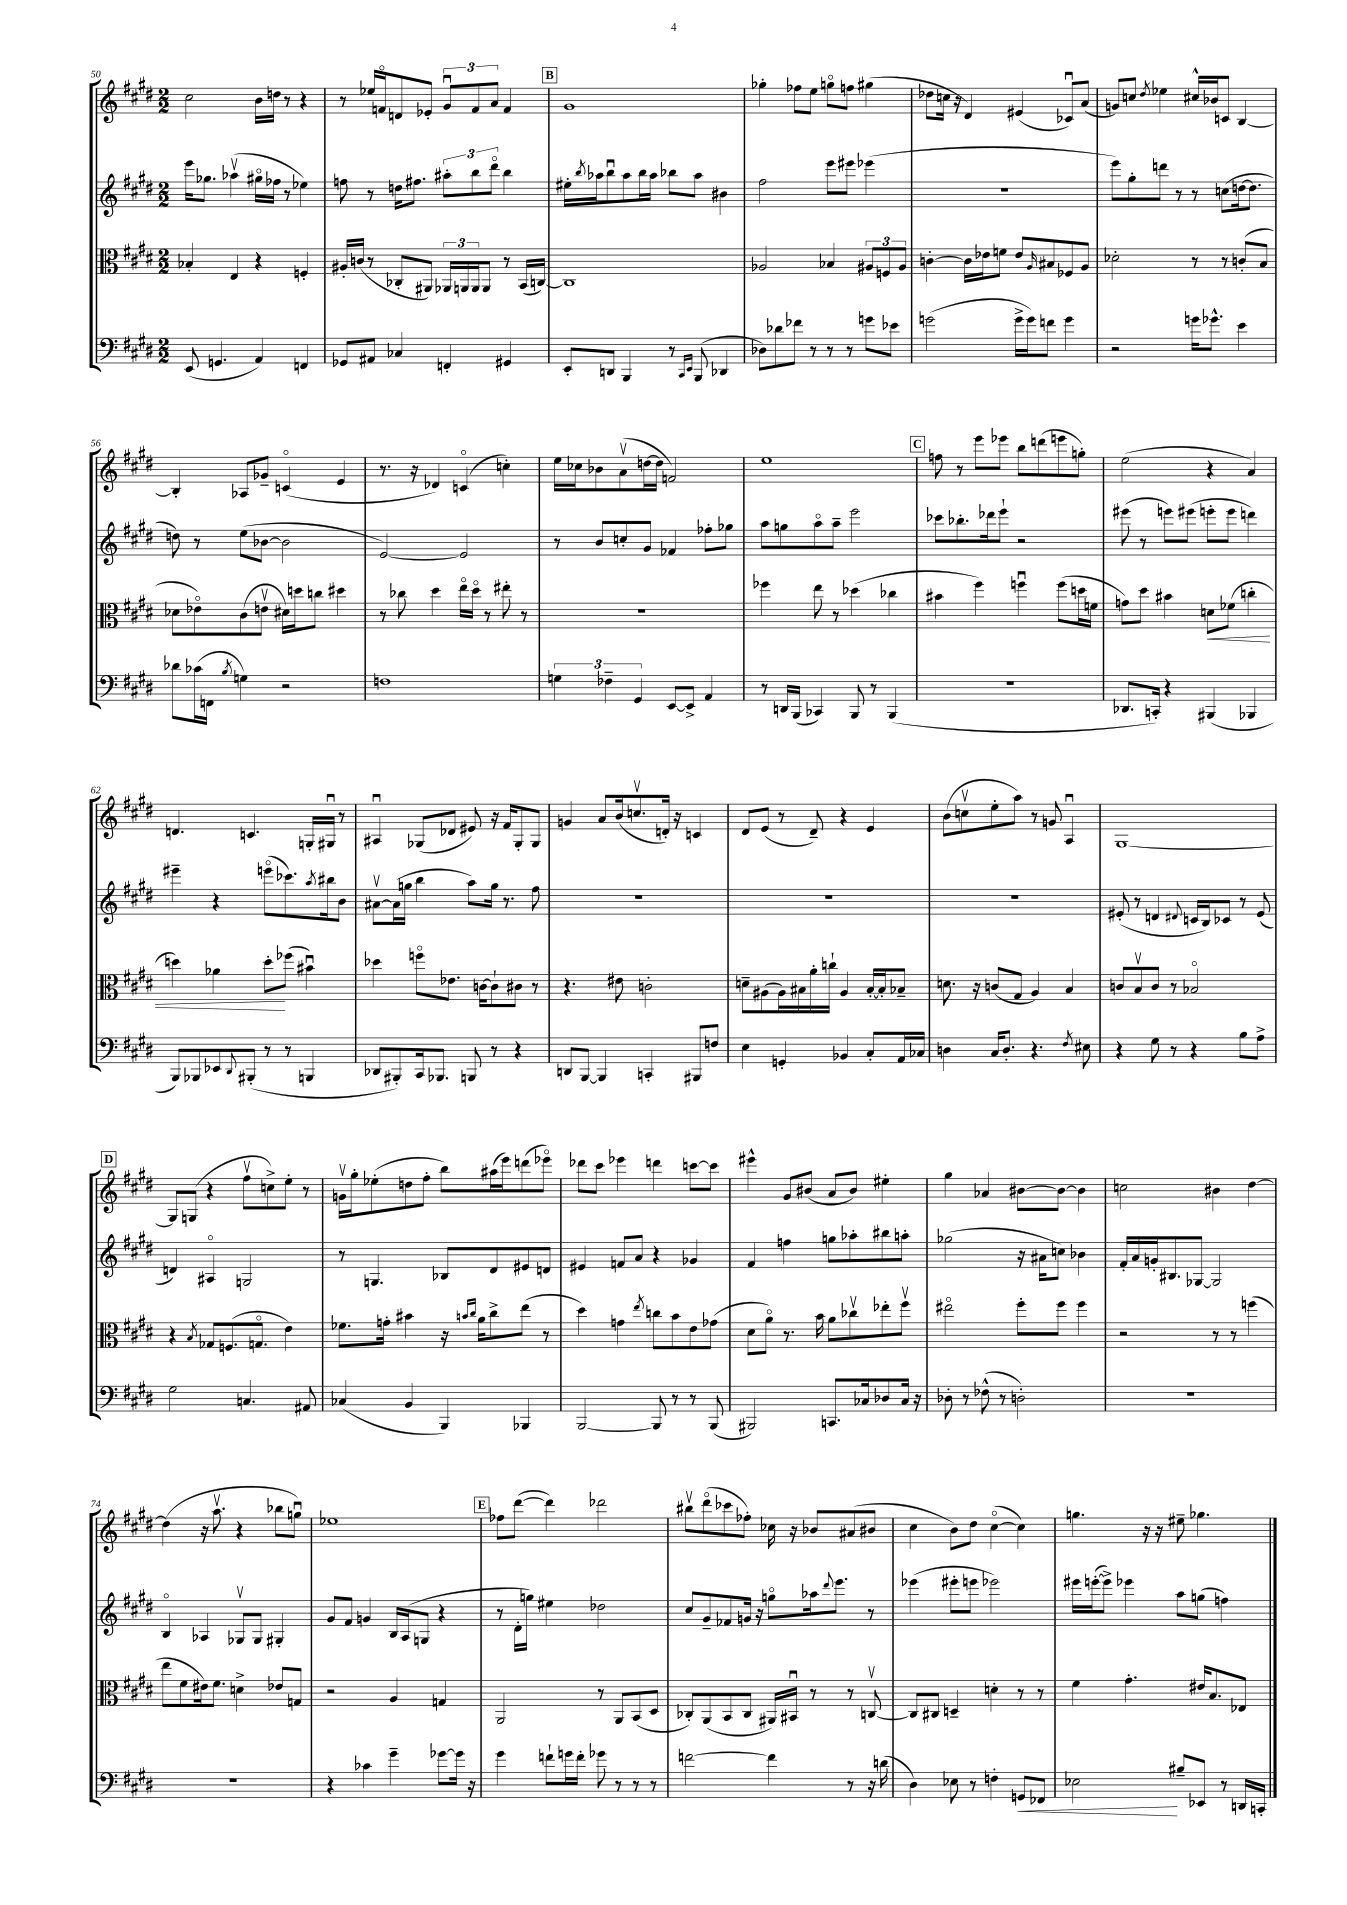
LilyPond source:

<<
\new StaffGroup <<
\new Staff = "s0" {
    \clef treble \key e \major \numericTimeSignature \time 2/2
    cis''2 b'16 d''16 r8 r4 |
    r8 ees''16 f'16\flageolet d'8 ees'8-. \tuplet 3/2 { gis'8\downbow f'8 a'8 } f'4 |
    \mark \markup { \box "B" } gis'1 |
    ges''4-. fes''8 e''8 g''8\flageolet f''8 gis''4( |
    des''8 c''16 r16 dis'4) eis'4( ces'8\downbow) a'8( |
    g'8) c''8 \acciaccatura { dis''8 } ees''4 cis''16-^ bes'16 c'8 b4~ |
    b4-. aes8 ges'8-- c'4\flageolet( e'4 |
    r8. r16 des'4) c'4\flageolet( c''4-.) |
    e''16 ces''16 bes'8 a'8\upbow( d''16~ d''16 f'2) |
    e''1 |
    \mark \markup { \box "C" } f''8 r8 e'''8 ees'''8 b''8 d'''8( e'''8 g''8-.) |
    e''2( r4 a'4) |
    d'4. c'4. g16-. gis16\downbow r8 |
    ais4\downbow ges8( des'8 eis'8) r16 fis'16 ges8-. ges8 |
    g'4 a'8 b'16( c''8.\upbow d'16-.) r16 c'4 |
    dis'8 e'8( r8 dis'8--) r4 e'4 |
    b'8( c''8\upbow e''8-. a''8) r8 g'8 a4\downbow |
    gis1~ |
    \mark \markup { \box "D" } gis8 g8( r4 fis''8\upbow c''8->) e''8-. r8 |
    g'16\upbow gis''16-. ees''8-.( d''8 fis''8-. b''8) ais''16( e'''16) d'''8( ees'''8\flageolet) |
    des'''8 cis'''8 ees'''4 d'''4 c'''8~ c'''8 |
    eis'''4-^ gis'8 bis'8( a'8 bis'8) eis''4-. |
    gis''4 aes'4 bis'8~ bis'8~ bis'4 |
    c''2 bis'4 dis''4~ |
    dis''4( r16 a''8.\upbow r4 bes''8 g''8\downbow) |
    ees''1 |
    \mark \markup { \box "E" } fes''8 dis'''8~( dis'''4) des'''2 |
    bis''8\upbow dis'''8\flageolet( ces'''8 fes''8-.) ces''16 r16 bes'8 ais'8( bis'8 |
    cis''4 b'8) dis''8 cis''4~\flageolet( cis''4) |
    g''4. r16 r16 eis''8-- ges''4. \bar "|." |
}
\new Staff = "s1" {
    \clef treble \key e \major \numericTimeSignature \time 2/2
    e'''16 ges''8. aes''4\upbow( gis''16\flageolet fes''16 r8 ees''4) |
    f''8 r8 d''16 fis''8. \tuplet 3/2 { ais''8-. b''8 dis'''8\flageolet } b''4 |
    \mark \markup { \box "B" } eis''16-. \acciaccatura { b''8 } aes''16 b''8\downbow aes''8 b''16 aes''16 bes''8 aes''8 bis'4 |
    fis''2 e'''8 eis'''8 ees'''4( |
    r1 |
    e'''8) gis''8-. d'''8 r8 r8 c''8( d''16~ d''8. |
    d''8) r8 e''8( bes'8~ bes'2 |
    e'2~) e'2 |
    r8 b'8 c''8-. gis'8 fes'4 fes''8-. ges''8 |
    a''8 g''8 a''8\flageolet a''8-- e'''2 |
    \mark \markup { \box "C" } ces'''8 bes''8.-. des'''16 e'''8-! r2 |
    eis'''8( r8 e'''8) eis'''8( e'''8-. e'''8 d'''4) |
    eis'''4-- r4 e'''8\flageolet( ces'''8.) \acciaccatura { a''8 } bis''16 b'8 |
    ais'8~\upbow ais'16( g''16 b''4 a''8) g''16 r8. fis''8 |
    R1 |
    R1 |
    R1 |
    eis'8-.( r8 d'4 \appoggiatura { dis'8 } c'16 b16) ces'8 r8 eis'8( |
    \mark \markup { \box "D" } d'4) ais4\flageolet g2 |
    r8 g4. bes8 dis'8 eis'8 d'8 |
    eis'4 f'8 a'8 r4 ges'4 |
    fis'4 f''4 g''8 aes''8-. bis''8 a''8-. |
    ges''2( r16 ais'16 c''8) bes'4 |
    fis'16-. a'16 g'16-. bis8. ges8~ ges2 |
    b4\flageolet aes4 ges8\upbow ges8 gis4-. |
    gis'8 fis'8 g'4 b16 a16( g8 r4 |
    \mark \markup { \box "E" } r8 dis'16-. g''16) eis''4 des''2 |
    cis''8 gis'8-- fes'8 g'16 r16 g''8\flageolet aes''16 \appoggiatura { dis'''8 } e'''8. r8 |
    ees'''4( eis'''8-. e'''8 ees'''2) |
    eis'''16 e'''16~-.( e'''8->) ees'''4 a''8 g''8( f''4) \bar "|." |
}
\new Staff = "s2" {
    \clef alto \key e \major \numericTimeSignature \time 2/2
    bes4-. e4 r4 f4-. |
    ais16-. c'16( r8 ces8-. ais,8) \tuplet 3/2 { aes,16 a,16 a,16 } a,8 r8 b,16( c16~) |
    \mark \markup { \box "B" } c1 |
    aes2 bes4 \tuplet 3/2 { ais8 f8 ais8 } |
    c'4~-. c'16 ees'16 f'8 ees'8 \grace { a16 } bis8 fes8 a8 |
    des'2-. r8 r8 c'8-.( b8 |
    des'8 ees'8\flageolet) cis'8( e'8\upbow dis'16) d''16 c''8 dis''4 |
    r8 ces''8 dis''4 e''16\flageolet dis''16\flageolet r8 eis''8-. r8 |
    r1 |
    fes''4 e''8 r8 des''4( ces''4 |
    \mark \markup { \box "C" } bis'4 fis''4) f''4\downbow f''8( d''16 f'16 |
    g'8) dis''8 bis'4 d'8\< fes'8( c''4-. |
    d''4) aes'4 d''8-.\! fes''8( bis'4\downbow) |
    des''4 f''8\flageolet ees'8. c'16~ c'8-! cis'8 r8 |
    r4. eis'8 c'2-. |
    d'8-- ais8( ais16) bis16 a'16-. c''16-! ais4 bis16~-. bis16-. bes8-- |
    d'8. r16 c'8( gis8 a4) b4 |
    c'8 b8\upbow c'8 r8 bes2\flageolet |
    \mark \markup { \box "D" } r4 \acciaccatura { b8 } ges8 f8.( g8.\flageolet e'4) |
    fes'8. g'16-. bis'4 r16 \grace { b'16 cis''16 } a'16 cis''8-> e''8( r8 |
    dis''4) g'4 \acciaccatura { e''8 } c''8 b'8 e'8 ges'8( |
    dis'8 a'8\flageolet) r8. b'16 a'8 ces''8\upbow ees''8-. fis''8\upbow |
    eis''2\flageolet fis''8-. fis''8 fis''4 |
    r2 r8 r8 f''4( |
    e''8 fis'8 eis'16) fis'8. d'4-> ees'8 g8 |
    r2 a4 g4 |
    \mark \markup { \box "E" } a,2 r8 a,8 b,8( dis8 |
    ces8-.) a,8( b,8 ces8 ais,16) bis,16\downbow r8 r8 c8~\upbow |
    c8 cis8 d4-- d'4-. r8 r8 |
    fis'4 gis'4.-. eis'16 b8. ees8 \bar "|." |
}
\new Staff = "s3" {
    \clef bass \key e \major \numericTimeSignature \time 2/2
    e,8( g,4. a,4) f,4 |
    ges,8 ais,8 ces4 f,4-. gis,4 |
    \mark \markup { \box "B" } e,8-. d,8 b,,4 r8 \grace { cis,16 e,16 } b,,8( des,4 |
    des8) des'8 fes'8 r8 r8 r8 g'8 ees'8 |
    g'2( g'16-> g'16) f'8 g'4 |
    r2 g'16 ges'8.-^ e'4 |
    des'8 ces'16( f,16 \acciaccatura { b8 } g4) r2 |
    f1 |
    \tuplet 3/2 { g4 fes4-- gis,4 } e,8~ e,8-> a,4 |
    r8 d,16 b,,16( ces,4) b,,8 r8 b,,4( |
    \mark \markup { \box "C" } r1 |
    des,8. c,16-.) r4 bis,,4( bes,,4 |
    b,,8) bes,,8 ees,8 \appoggiatura { dis,8 } bis,,8-.( r8 r8 b,,4 |
    des,8 bis,,8-.) cis,16 bes,,8. b,,8 r8 r4 |
    d,8 b,,8~ b,,4 c,4-. bis,,8 f8 |
    e4 g,4-. bes,4 cis8-. a,16 ces16 |
    d4 cis16 d8.-. r4. \acciaccatura { fis8 } eis8 |
    r4 gis8 r8 r4 b8 a8-> |
    \mark \markup { \box "D" } gis2 c4. ais,8 |
    ces4( b,4 b,,4) bes,,4 |
    b,,2~ b,,8 r8 r8 b,,8( |
    bis,,2) c,8. ces16 des8 ces16 r16 |
    des8-. r8 fes8-^( r8 d2-.) |
    R1 |
    R1 |
    r4 ces'4 gis'4-- ges'8~ ges'16 r16 |
    \mark \markup { \box "E" } gis'4 f'8-! g'16 f'16-. ges'8 r8 r8 r8 |
    f'2~ f'4 r8 r16 d'16( |
    dis4) ees8 r8 f4-. g,8\< fes,8 |
    ees2\! bis8-- ees,8 r8 d,16 c,16-. \bar "|." |
}
>>
>>
\layout { \context { \Score currentBarNumber = #50 } }
